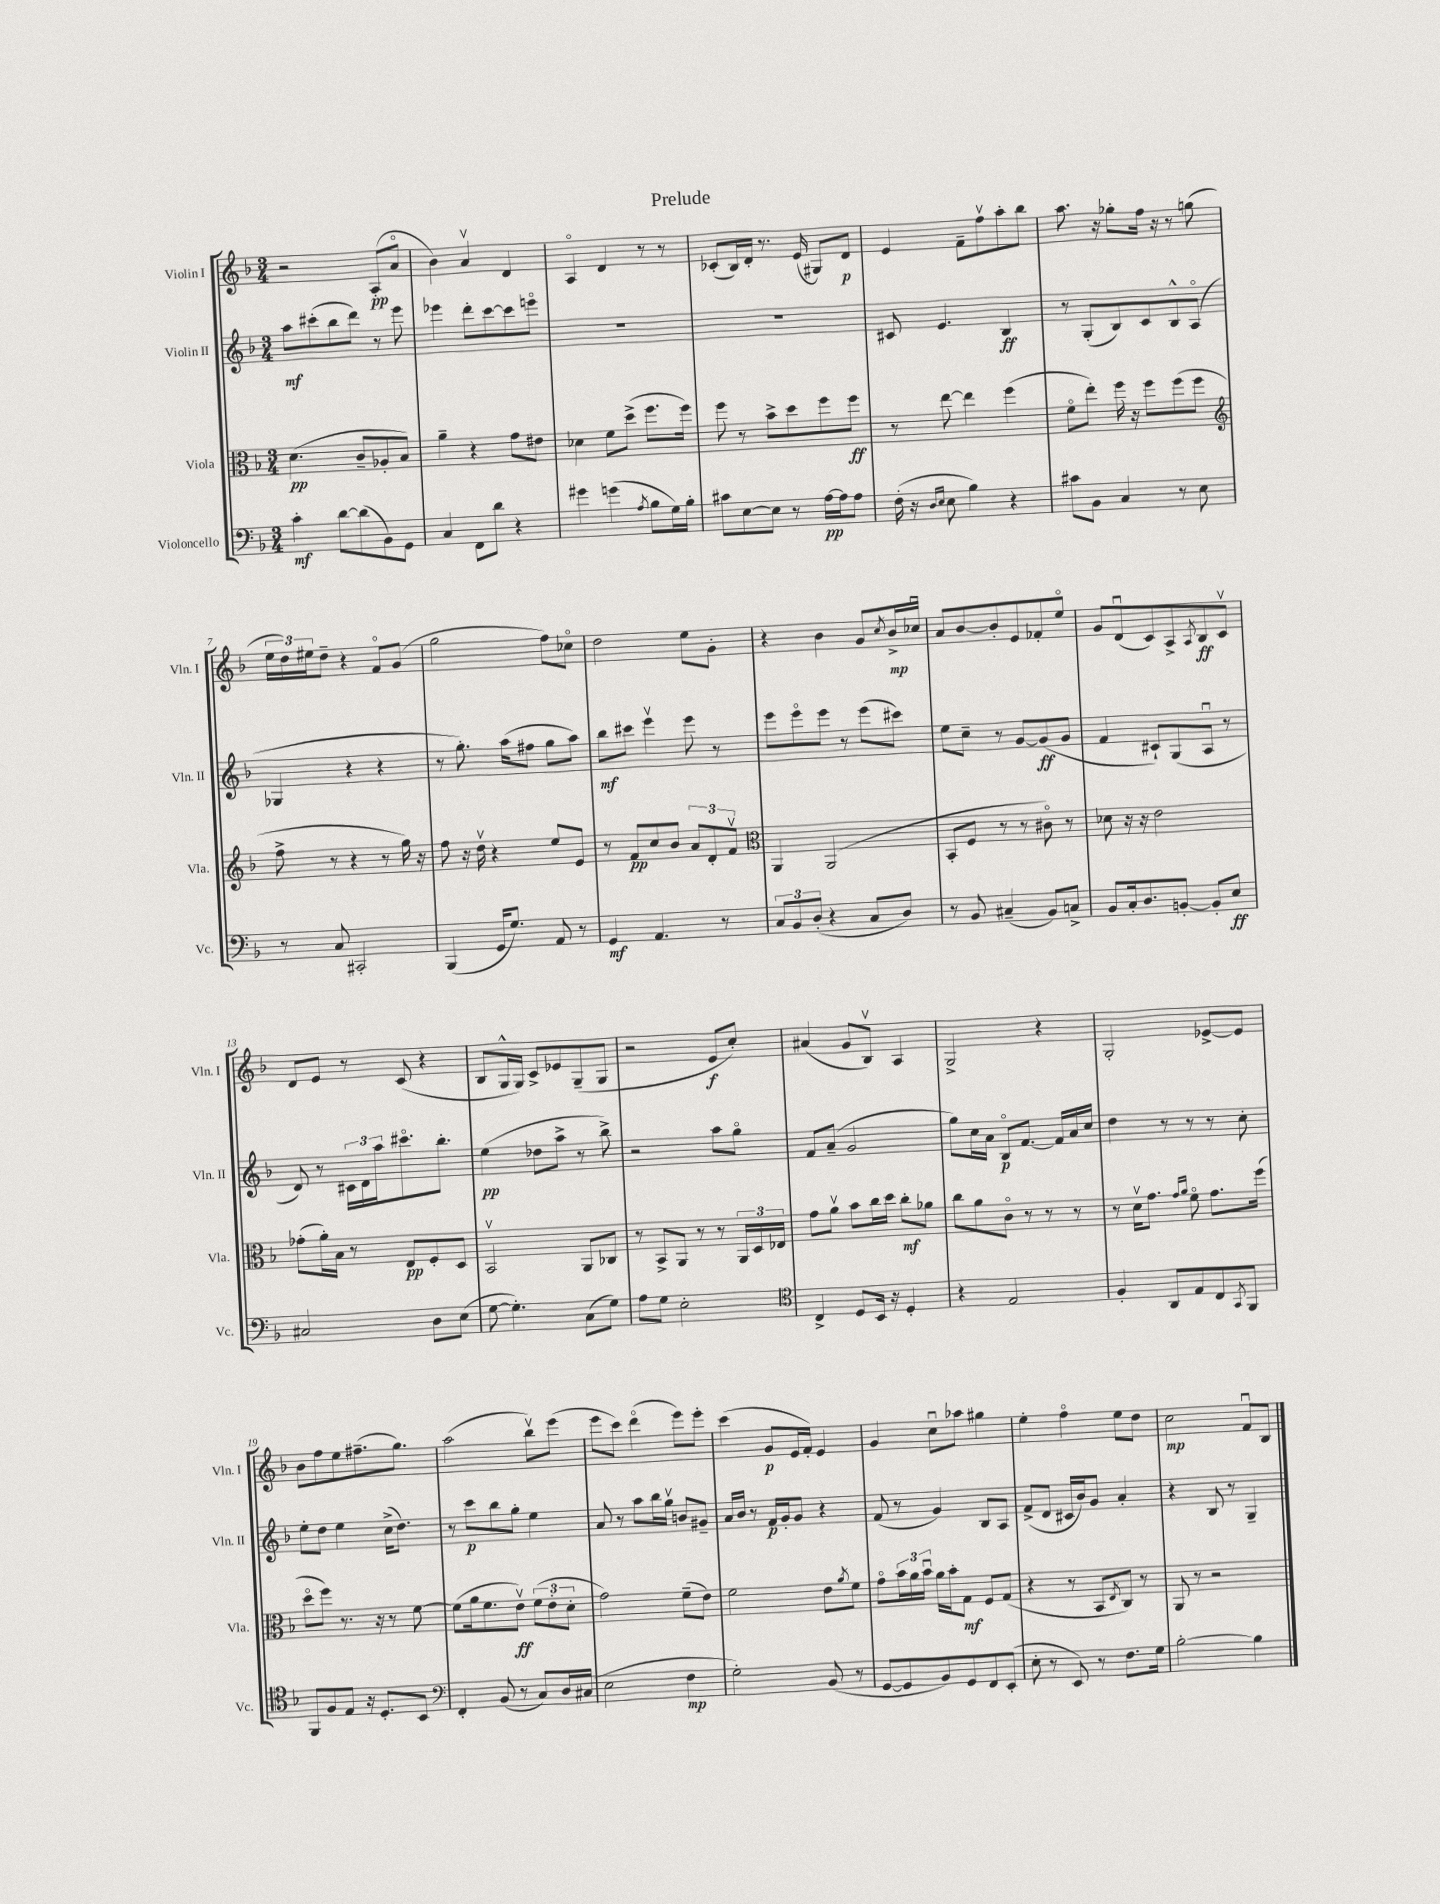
\header { title = "Prelude" }
<<
\new StaffGroup <<
\new Staff = "s0" \with { instrumentName = "Violin I" shortInstrumentName = "Vln. I" } {
    \clef treble \key f \major \numericTimeSignature \time 3/4
    r2 a8-.\pp( a'8\flageolet |
    bes'4) a'4\upbow d'4 |
    a4\flageolet d'4 r8 r8 |
    ces'8-.( bes16) d'16-. r8. e'16( gis8) d'8\p |
    e'4 f'8-- f''8\upbow a''8-. bes''8 |
    a''8. r16 ges''8-. f''16 r16 r8 g''8( |
    \tuplet 3/2 { e''16 d''16) eis''16 } d''8-- r4 f'8\flageolet g'8( |
    g''2 f''8) ces''8\flageolet |
    d''2 e''8 g'8-. |
    r4 bes'4 g'8 \acciaccatura { c''8 } bes'16->\mp ces''16\downbow |
    a'8 bes'8~ bes'8-. e'8 fes'8-. e''8\flageolet |
    g'8 d'8\downbow( c'8) a8-> \acciaccatura { a8 } bes8\ff c'8\upbow |
    d'8 e'8 r8 c'8( r4 |
    bes8 g16-^ g16) c'8-> ees'8 g8--( g8 |
    r2 e'8\f c''8-.) |
    ais'4( g'8 bes8\upbow) a4 |
    g2-> r4 |
    g2-. ees'8~-> ees'8 |
    bes'8 f''8 e''8 fis''8.--( g''8.) |
    a''2( bes''8\upbow) e'''8( |
    e'''8 c'''8) d'''4\flageolet( e'''8) e'''8-. |
    c'''4( g'8\p e'16 f'16-.) e'4 |
    g'4 c''8\downbow aes''8 gis''4 |
    e''4-. f''4\flageolet e''8 d''8 |
    c''2\mp f'8\downbow bes8 \bar "|." |
}
\new Staff = "s1" \with { instrumentName = "Violin II" shortInstrumentName = "Vln. II" } {
    \clef treble \key f \major \numericTimeSignature \time 3/4
    a''8\mf cis'''8-.( bes''8 d'''8) r8 e'''8 |
    ees'''4 d'''8-. c'''8~ c'''8 e'''8\flageolet |
    R2. |
    R2. |
    cis'8 e'4. bes4\ff |
    r8 g8-.( bes8) c'8 bes8-^ a8\flageolet( |
    ges4 r4 r4 |
    r8 g''8.-.) a''16( fis''8 g''8 a''8) |
    bes''8\mf cis'''8 e'''4\upbow e'''8 r8 |
    e'''8 e'''8\flageolet e'''8 r8 e'''8( cis'''8) |
    e''8 c''8-- r8 g'8~ g'8\ff( g'8 |
    f'4 cis'8-!) g8( a8\downbow r8 |
    d'8) r8 \tuplet 3/2 { cis'16 d'16 a''16 } cis'''8.\flageolet bes''8.-. |
    e''4\pp( des''8 a''8-> r8 bes''8->) |
    r2 a''8 g''8\flageolet |
    f'8 a'8--( g'2 |
    g''8) c''16 a'16 bes8\flageolet\p f'8.~ f'16 a'16 c''16 |
    d''4 r8 r8 r8 c''8-. |
    e''8-. d''8 e''4 c''16->( d''8.) |
    r8 c'''8\p bes''8 g''8-. e''4 |
    a'8 r8 a''8 bes''16 g''16\upbow b'8 gis'8-- |
    a'16 bes'16 r8 f'16\p g'16-. g'8 r4 |
    f'8( r8 g'4) bes8 a8 |
    f'8->( d'8 cis'16 bes'16) g'8 a'4-. |
    r4 bes8 r8 g4-- \bar "|." |
}
\new Staff = "s2" \with { instrumentName = "Viola" shortInstrumentName = "Vla." } {
    \clef alto \key f \major \numericTimeSignature \time 3/4
    d'4.\pp( c'8-- aes8-. bes8) |
    a'4-- r4 g'8 eis'8 |
    des'4 f'8 d''8->( f''8. f''16) |
    f''8 r8 bes'8-> d''8 f''8 f''8\ff |
    r8 e''8~ e''4 f''4( |
    f'8\flageolet e''8-.) f''16 r16 f''8 f''8( f''8 |
    \clef treble f''8-> r8 r4 r8 g''16) r16 |
    f''8 r16 d''16\upbow r4 e''8 e'8 |
    r8 f'8\pp c''8 bes'8 \tuplet 3/2 { a'8 d'8-. f'8\upbow } |
    \clef alto a,4 a,2( |
    bes,8-. f8 r8 r8 cis'8\flageolet) r8 |
    des'8 r16 r16 e'2 |
    ges'8-.( a'16-.) bes16 r8 e8\pp f8-. d8 |
    bes,2\upbow a,8 ces8 |
    r8 bes,8-> a,8 r8 r8 \tuplet 3/2 { a,16 d16 ees16 } |
    g'8 a'8\upbow bes'8 c''16 d''16 c''8-.\mf aes'8 |
    c''8 a'8 c'8\flageolet r8 r8 r8 |
    r8 d'16\upbow g'8. \grace { g'16 a'16 } f'8\flageolet g'8. f''16( |
    d''8\flageolet f''8) r8. r16 r8 f'8~ |
    f'8( a'16 f'8. e'8\upbow\ff) \tuplet 3/2 { f'8( e'8-. d'8-. } |
    g'2) f'8--( e'8) |
    f'2 e'8 \acciaccatura { a'8 } f'8 |
    g'8\flageolet \tuplet 3/2 { bes'16 a'16 bes'16\downbow } a'16 bes'16-. g8\mf f8 g8( |
    r4 r8 bes,8 \acciaccatura { e8 } c8) r8 |
    a,8 r8 r2 \bar "|." |
}
\new Staff = "s3" \with { instrumentName = "Violoncello" shortInstrumentName = "Vc." } {
    \clef bass \key f \major \numericTimeSignature \time 3/4
    c'4-.\mf d'8~ d'8( bes,8) g,8 |
    c4 f,8 d'8 r4 |
    gis'4 g'4( \acciaccatura { a8 } bes8 g16) bes16-. |
    cis'8 e8~ e8 r8 a16~\pp a16 a8 |
    f16-.( r16 \grace { d16 e16 } e8 bes4) r4 |
    cis'8 bes,8 c4 r8 e8 |
    r8 c8 cis,2-. |
    bes,,4( g,16 g8.) a,8 r8 |
    g,4\mf a,4. r8 |
    \tuplet 3/2 { c8 bes,8 d8-.( } r4 c8 d8) |
    r8 bes,8 cis4--( bes,8) c8-> |
    bes,8 c16-. d8. b,8~-. b,8-. e8\ff |
    cis2 d8 e8( |
    g8~ g4.-.) c8( g8) |
    a8 g8 e2-. |
    \clef tenor c4-> d8 bes,16 r16 d4-. |
    r4 e2 |
    f4-. a,8 e8 c8 \acciaccatura { g,8 } f,8 |
    f,8 f8 e8 r16 d8.-. bes,8 |
    \clef bass f,4-. bes,8( r8 c8) d16 cis16( |
    e2 f4\mp |
    g2-.) bes,8( r8 |
    g,8~ g,8 bes,8) g,8 f,8 e,8-.( |
    e8-. r8 e,8) r8 f8. g16 |
    bes2~-. bes4 \bar "|." |
}
>>
>>
